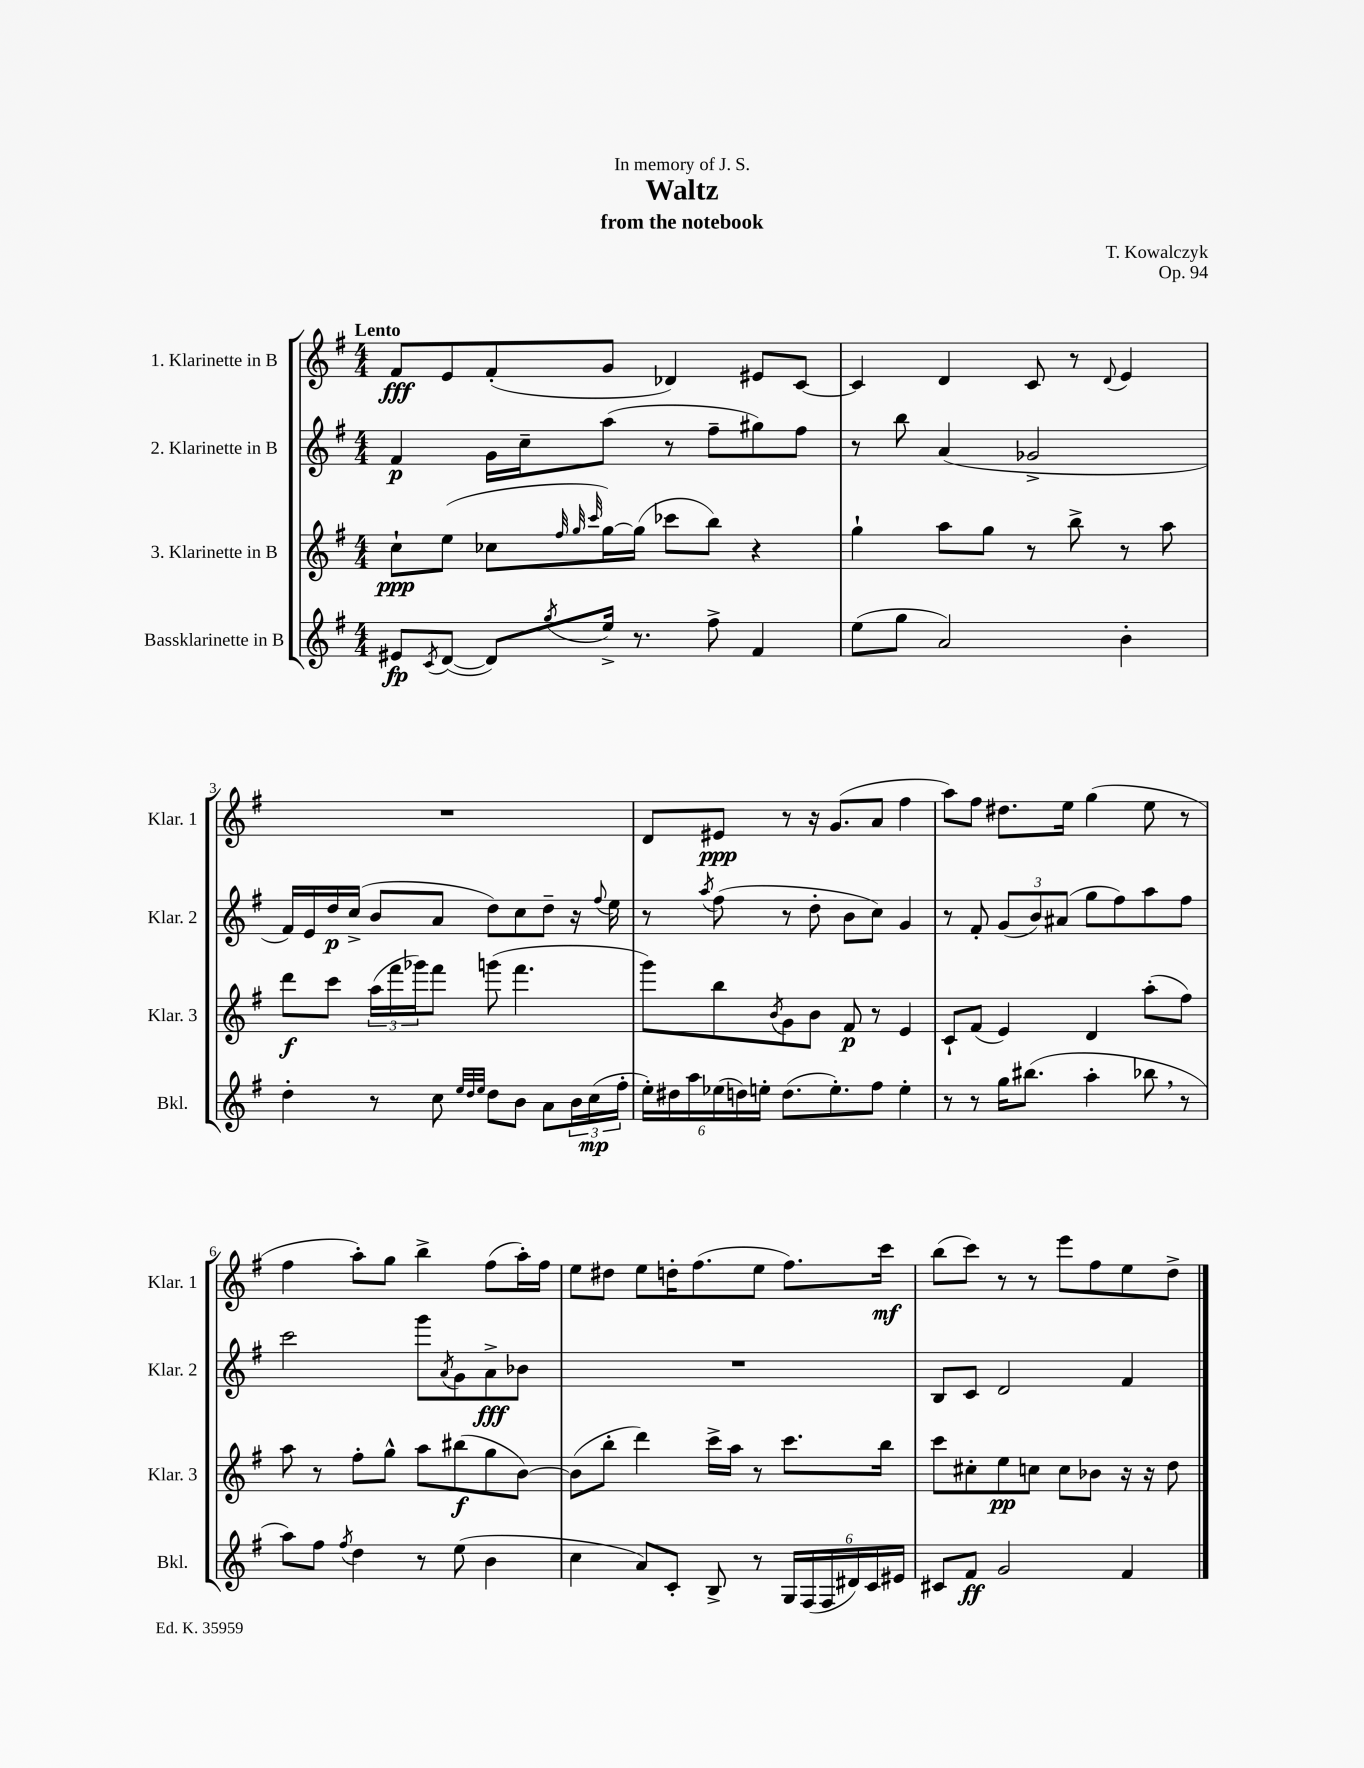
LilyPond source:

\header { title = "Waltz" composer = "T. Kowalczyk" subtitle = "from the notebook" dedication = "In memory of J. S." opus = "Op. 94" }
<<
\new StaffGroup <<
\new Staff = "s0" \with { instrumentName = "1. Klarinette in B" shortInstrumentName = "Klar. 1" } {
    \clef treble \key g \major \numericTimeSignature \time 4/4 \tempo "Lento"
    fis'8\fff e'8 fis'8-.( g'8 des'4) eis'8 c'8~ |
    c'4 d'4 c'8 r8 \appoggiatura { d'8 } e'4 |
    R1 |
    d'8 eis'8\ppp r8 r16 g'8.( a'8 fis''4 |
    a''8) fis''8 dis''8. e''16 g''4( e''8 r8 |
    fis''4 a''8-.) g''8 b''4-> fis''8( a''16-.) fis''16 |
    e''8 dis''8 e''8 d''16-. fis''8.( e''8 fis''8.) c'''16\mf |
    b''8( c'''8) r8 r8 e'''8 fis''8 e''8 d''8-> \bar "|." |
}
\new Staff = "s1" \with { instrumentName = "2. Klarinette in B" shortInstrumentName = "Klar. 2" } {
    \clef treble \key g \major \numericTimeSignature \time 4/4
    fis'4\p g'16 c''16-- a''8( r8 fis''8-- gis''8) fis''8 |
    r8 b''8 a'4( ges'2-> |
    fis'16) e'16 d''16\p c''16->( b'8 a'8 d''8) c''8 d''8-- r16 \appoggiatura { fis''8 } e''16 |
    r8 \acciaccatura { a''8 } fis''8( r8 d''8-. b'8 c''8) g'4 |
    r8 fis'8-. \tuplet 3/2 { g'8( b'8) ais'8( } g''8 fis''8) a''8 fis''8 |
    c'''2 g'''8 \acciaccatura { a'8 } g'8 a'8->\fff bes'8 |
    R1 |
    b8 c'8 d'2 fis'4 \bar "|." |
}
\new Staff = "s2" \with { instrumentName = "3. Klarinette in B" shortInstrumentName = "Klar. 3" } {
    \clef treble \key g \major \numericTimeSignature \time 4/4
    c''8-!\ppp e''8( ces''8 \grace { fis''32 g''32 c'''32 } g''16~) g''16( ces'''8 b''8) r4 |
    g''4-! a''8 g''8 r8 b''8-> r8 a''8 |
    d'''8\f c'''8 \tuplet 3/2 { a''16( fis'''16 ges'''16) } fis'''8 g'''8( fis'''4. |
    g'''8) b''8 \acciaccatura { b'8 } g'8 b'8 fis'8\p r8 e'4 |
    c'8-! fis'8( e'4) d'4 a''8-.( fis''8) |
    a''8 r8 fis''8-. g''8-^ a''8 bis''8\f( g''8 b'8~) |
    b'8( b''8-. d'''4) c'''16-> a''16 r8 c'''8. b''16 |
    c'''8 cis''8-. e''8\pp c''8 c''8 bes'8 r16 r16 d''8 \bar "|." |
}
\new Staff = "s3" \with { instrumentName = "Bassklarinette in B" shortInstrumentName = "Bkl." } {
    \clef treble \key g \major \numericTimeSignature \time 4/4
    eis'8\fp \acciaccatura { c'8 } d'8~( d'8) \acciaccatura { g''8 } e''16-> r8. fis''8-> fis'4 |
    e''8( g''8 a'2) b'4-. |
    d''4-. r8 c''8 \grace { e''32 d''32 e''32 } d''8 b'8 a'8 \tuplet 3/2 { b'16 c''16\mp( fis''16-. } |
    \tuplet 6/4 { e''16-.) dis''16 a''16 ees''16( d''16) e''16-. } d''8.( e''8.-.) fis''8 e''4-. |
    r8 r8 g''16 bis''8.( a''4-. bes''8 \breathe r8 |
    a''8) fis''8 \acciaccatura { fis''8 } d''4 r8 e''8( b'4 |
    c''4 a'8) c'8-. b8-> r8 \tuplet 6/4 { g16 fis16( fis16 dis'16) c'16 eis'16 } |
    cis'8 fis'8\ff g'2 fis'4 \bar "|." |
}
>>
>>
